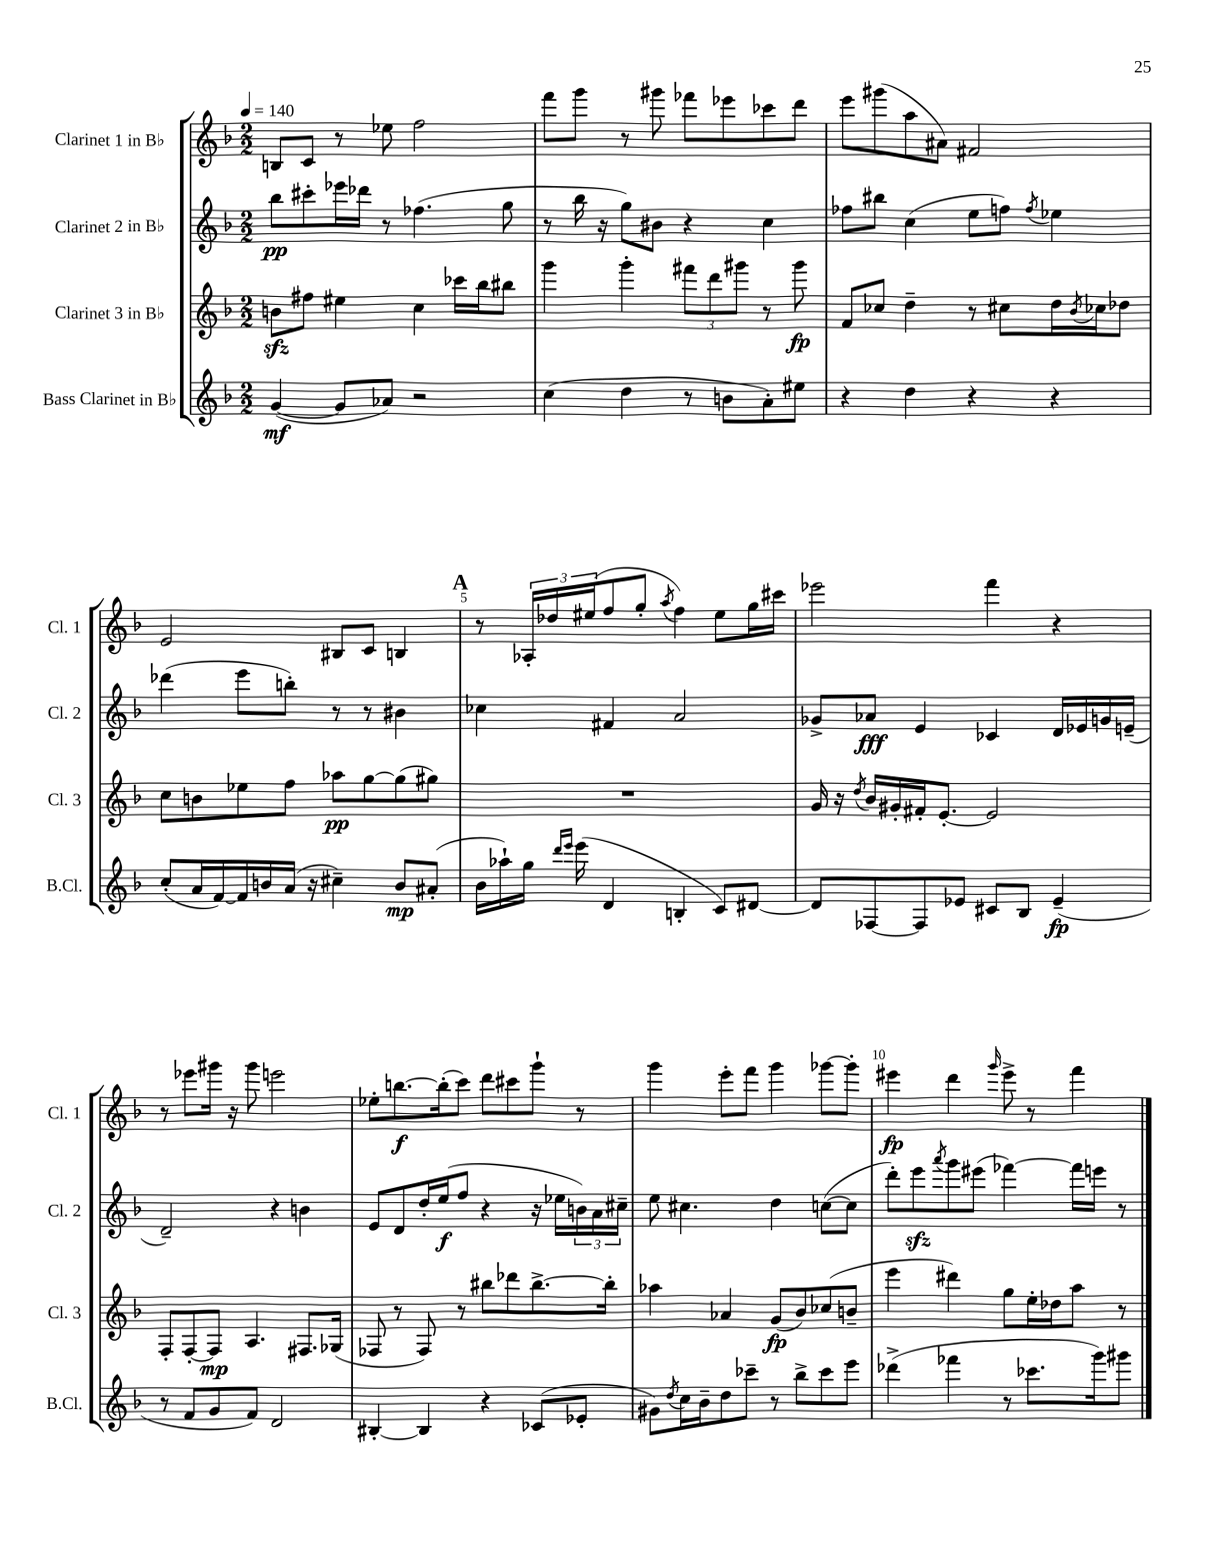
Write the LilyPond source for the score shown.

<<
\new StaffGroup <<
\new Staff = "s0" \with { instrumentName = "Clarinet 1 in Bb" shortInstrumentName = "Cl. 1" } {
    \clef treble \key f \major \numericTimeSignature \time 2/2 \tempo 4 = 140
    b8 c'8 r8 ees''8 f''2 |
    f'''8 g'''8 r8 gis'''8 fes'''8 ees'''8 ces'''8 d'''8 |
    e'''8 gis'''8( a''8 ais'8) fis'2 |
    e'2 bis8 c'8 b4 |
    \mark \markup { \bold "A" } r8 \tuplet 3/2 { aes16-. des''16 eis''16( } f''8 g''8-. \acciaccatura { a''8 } f''4) eis''8 g''16 cis'''16 |
    ees'''2 f'''4 r4 |
    r8 ees'''8 gis'''16 r16 gis'''8 e'''2 |
    ees''8-. b''8.~\f b''16-.( c'''8) d'''8 cis'''8 g'''8-! r8 |
    g'''4 e'''8-. f'''8 g'''4 ges'''8~ ges'''8-. |
    eis'''4\fp d'''4 \grace { g'''16 } eis'''8-> r8 f'''4 \bar "|." |
}
\new Staff = "s1" \with { instrumentName = "Clarinet 2 in Bb" shortInstrumentName = "Cl. 2" } {
    \clef treble \key f \major \numericTimeSignature \time 2/2
    bes''8\pp cis'''8-. ees'''16 des'''16 r8 fes''4.( g''8 |
    r8 bes''16 r16 g''8) bis'8 r4 c''4 |
    fes''8 bis''8 c''4( e''8 f''8) \acciaccatura { f''8 } ees''4 |
    des'''4( e'''8 b''8-.) r8 r8 bis'4 |
    \mark \markup { \bold "A" } ces''4 fis'4 a'2 |
    ges'8-> aes'8\fff e'4 ces'4 d'16 ees'16 g'16 e'16--( |
    d'2--) r4 b'4 |
    e'8 d'8 d''16-. e''16\f( f''8 r4 r16 ees''16 \tuplet 3/2 { b'16) a'16 cis''16-- } |
    e''8 cis''4. d''4 c''8~( c''8 |
    d'''8-.) e'''8\sfz \acciaccatura { a'''8 } g'''8 eis'''8( fes'''4~) fes'''16 e'''16 r8 \bar "|." |
}
\new Staff = "s2" \with { instrumentName = "Clarinet 3 in Bb" shortInstrumentName = "Cl. 3" } {
    \clef treble \key f \major \numericTimeSignature \time 2/2
    b'8\sfz fis''8 eis''4 c''4 ces'''16 bes''16 bis''8 |
    g'''4 g'''4-. \tuplet 3/2 { fis'''8 d'''8 gis'''8 } r8 gis'''8\fp |
    f'8 ces''8 d''4-- r8 cis''8 d''16 \acciaccatura { bes'8 } ces''16 des''8 |
    c''8 b'8 ees''8 f''8 aes''8\pp g''8~ g''8( gis''8) |
    \mark \markup { \bold "A" } R1 |
    g'16 r16 \acciaccatura { d''8 } bes'16 gis'16-. fis'16-. e'8.~-. e'2 |
    f8-. f8~-. f8\mp a4. fis8. ges16( |
    fes8 r8 fes8) r8 bis''8 des'''8 bis''8.~-> bis''16-. |
    aes''4 aes'4 g'8\fp( bes'8) ces''8( b'8-- |
    e'''4 dis'''4) g''8 e''16-. des''16 a''8 r8 \bar "|." |
}
\new Staff = "s3" \with { instrumentName = "Bass Clarinet in Bb" shortInstrumentName = "B.Cl." } {
    \clef treble \key f \major \numericTimeSignature \time 2/2
    g'4~\mf( g'8 aes'8) r2 |
    c''4( d''4 r8 b'8 a'8-.) eis''8 |
    r4 d''4 r4 r4 |
    c''8-.( a'16 f'16~) f'16 b'16 a'16( r16 cis''4--) b'8\mp ais'8-.( |
    \mark \markup { \bold "A" } bes'16 aes''16-!) g''16 \grace { d'''16 e'''16 } e'''16( d'4 b4-. c'8) dis'8~ |
    dis'8 fes8~ fes8 ees'8 cis'8 bes8 ees'4--\fp( |
    r8 f'8 g'8 f'8) d'2 |
    bis4~-. bis4 r4 ces'8( ees'8-. |
    gis'8) \acciaccatura { d''8 } c''16 bes'16-- d''8 ces'''8-- r8 bes''8-> ces'''8 e'''8 |
    des'''4->( fes'''4 r8 ces'''8. g'''16) gis'''8 \bar "|." |
}
>>
>>
\layout { \context { \Score \override BarNumber.break-visibility = ##(#f #t #t) barNumberVisibility = #(every-nth-bar-number-visible 5) } }
